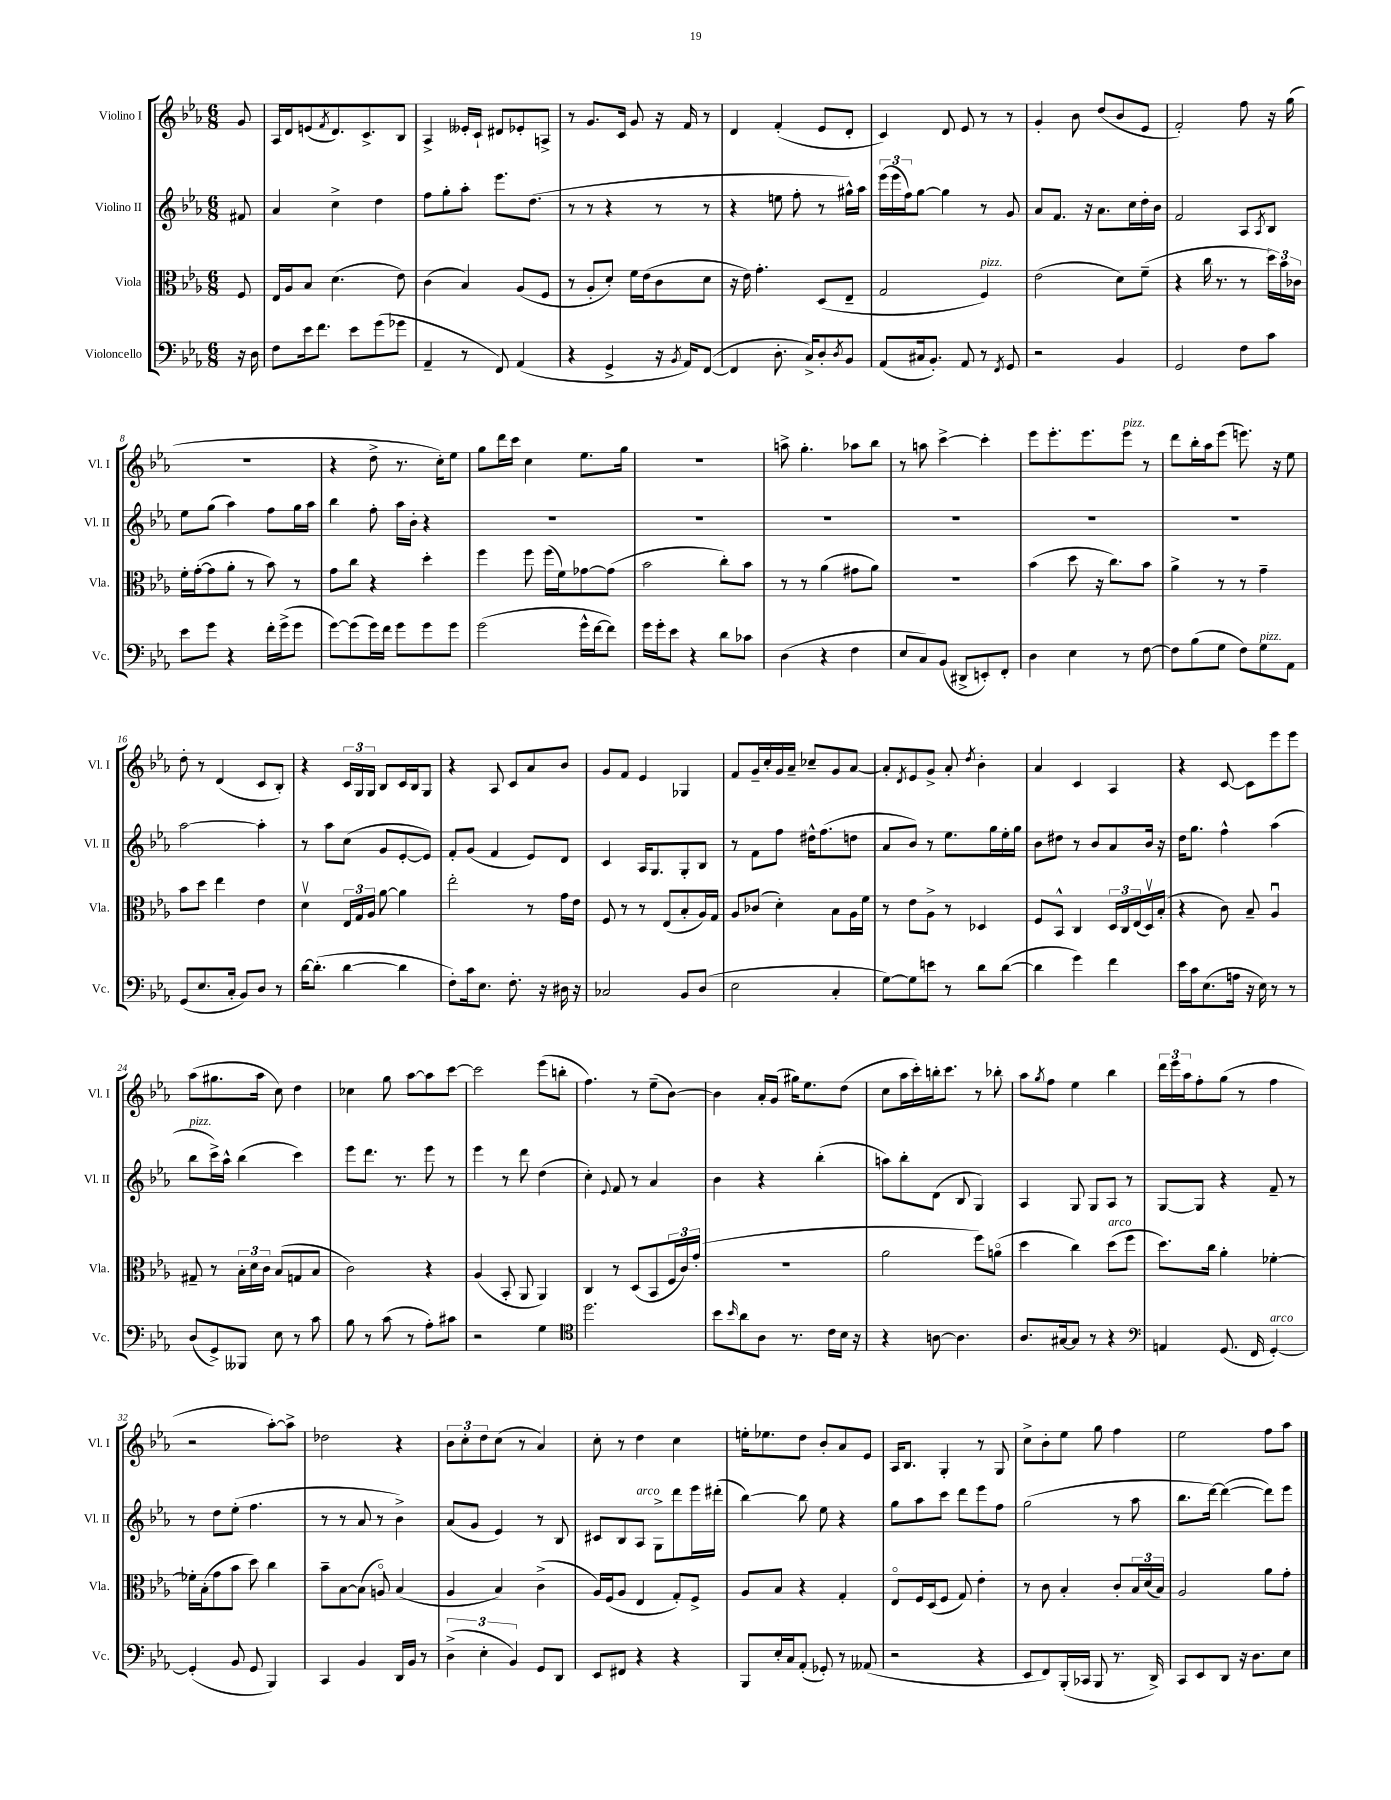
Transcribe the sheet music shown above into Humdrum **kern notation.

**kern	**kern	**kern	**kern
*part4	*part3	*part2	*part1
*staff4	*staff3	*staff2	*staff1
*I"Violoncello	*I"Viola	*I"Violino II	*I"Violino I
*I'Vc.	*I'Vla.	*I'Vl. II	*I'Vl. I
*clefF4	*clefC3	*clefG2	*clefG2
*k[b-e-a-]	*k[b-e-a-]	*k[b-e-a-]	*k[b-e-a-]
*M6/8	*M6/8	*M6/8	*M6/8
=	=	=	=
16r	8F/	8f#X/	8g/
16D\	.	.	.
=1	=1	=1	=1
8F\L	16E-/LL	4a-/	16A-/LL
.	16A-/J	.	16d/J
16e-\k	8B-/J	.	(8en/
8.f\J	.	.	.
.	.	.	8qf/
.	(4.d\	4cc^\	8.d/)
8e-\L	.	.	.
.	.	.	8.c^/
(8g\	.	4dd\	.
8g-X\J	8e-\)	.	8B-/J
=2	=2	=2	=2
4AA-~/	(4c\	8ff\L	4A-^/
.	.	8gg'\	.
8r	4B-/)	8aa-'\J	16e--X'/LL
.	.	.	16c`/JJ
8FF/)	.	8.eee-\L	8d#X/L
(4AA-/	(8A-/L	.	8e-X'/
.	.	(8.dd\J	.
.	8F/J	.	8An^/J
=3	=3	=3	=3
4r	8r	8r	8r
.	8A-'/L	8r	8.g/L
4GG^/	8d'/J)	4r	.
.	.	.	16c/Jk
.	16f\LL	.	8g/
.	(16e-\J	.	.
16r	8c\	8r	16r
8qBB-/	.	.	.
16AA-/KL)	.	.	16f/
([8FF/J	8d\J	8r	8r
=4	=4	=4	=4
4FF/]	16r	4r	4d/
.	16e-\)	.	.
.	4.g'\	.	.
8.D'\	.	8een\	(4f'/
.	.	8ff'\	.
16C^/KL)	.	.	.
8D'/	(8D/L	8r	8e-/L
8qD/	.	.	.
8BB-/J	8E-~/J	16gg#X^^\LL)	8d'/J
.	.	16aa-\JJ	.
=5	=5	=5	=5
(8AA-/L	2G/	(24eee-\LL	4c/)
.	.	24eee-\	.
.	.	24ff\J)	.
16C#X/k	.	[8gg\J	.
8.BB-'/J)	.	.	.
.	.	4gg\]	8d/
8AA-/	.	.	8e-/
!	!LO:TX:a:i:t=pizz.	!	!
8r	4F/)	8r	8r
8qFF/	.	.	.
8GG/	.	8g/	8r
=6	=6	=6	=6
2r	(2e-\	8a-/L	4g'/
.	.	8.f/J	.
.	.	.	8b-\
.	.	16r	.
.	.	8.a-\L	(8dd/L
4BB-/	8d\L)	.	8b-/
.	.	16cc\L	.
.	(8f~\J	16dd'\	8e-/J
.	.	16b-\JJ	.
=7	=7	=7	=7
2GG/	4r	2f/	2f'/)
.	16cc\	.	.
.	8.r	.	.
8F\L	8r	8A-/L	8ff\
.	.	8qA-/	.
8c\J	24dd\LL)	8B-/J	16r
.	24b-\	.	.
.	.	.	(16gg\
.	24c-X\JJ	.	.
!!LO:LB:g=z
=8	=8	=8	=8
8e-\L	16f'\LL	8ee-\L	2.r
.	([16g'\J	.	.
8g\J	8g\]	(8gg\J	.
4r	8a-'\J	4aa-\)	.
.	8r	.	.
16f'\LL	8b-\)	8ff\L	.
(16g^\J	.	.	.
8g\J	8r	16gg\L	.
.	.	16aa-\JJ	.
=9	=9	=9	=9
[8g\L)	8g\L	4bb-\	4r
(8g\]	8cc\J	.	.
16g\L)	4r	8ff'\	8dd^\
16f\JJ	.	.	.
8g\L	.	16aa-\LL	8.r
.	.	16b-'\JJ	.
8g\	4dd'\	4r	.
.	.	.	16cc'\KL)
8g\J	.	.	8ee-\J
=10	=10	=10	=10
(2g\	4ff\	2.r	8gg\L
.	.	.	16ddd\L
.	.	.	16ccc\JJ
.	8ff\	.	4cc\
.	(16ff\LL	.	.
.	16f\J)	.	.
16g^^\LL	[8g-X\	.	8.ee-\L
[16f\J	.	.	.
8f\J])	(8g-\J]	.	.
.	.	.	16gg\Jk
=11	=11	=11	=11
16g\LL	2b-\	2.r	2.r
16g'\J	.	.	.
8e-\J	.	.	.
4r	.	.	.
8d\L	8cc'\L)	.	.
8c-X\J	8b-\J	.	.
=12	=12	=12	=12
(4D\	8r	2.r	8aan^\
.	8r	.	4.gg'\
4r	(4a-\	.	.
4F\	8g#X\L	.	8aa-X\L
.	8a-\J)	.	8bb-\J
=13	=13	=13	=13
8E-/L	2.r	2.r	8r
8C/)	.	.	8aan\
(8BB-/J	.	.	[4ccc^\
8DD#X^/L	.	.	.
8EEn'/)	.	.	4ccc'\]
8FF'/J	.	.	.
=14	=14	=14	=14
4D\	(4b-\	2.r	8eee-\L
.	.	.	8.eee-'\
4E-\	8dd\	.	.
.	.	.	8.eee-\
.	16r	.	.
.	8.cc\L)	.	.
!	!	!	!LO:TX:a:i:t=pizz.
8r	.	.	8eee-\J
[8F\	8b-\J	.	8r
=15	=15	=15	=15
8F\L]	4a-^\	2.r	8ddd\L
(8B-\	.	.	16bb-'\L
.	.	.	16aa-\J
8G\J	8r	.	(8eee-\J
8F\L)	8r	.	8.eeen\)
!LO:TX:a:i:t=pizz.	!	!	!
8G\	4g~\	.	.
.	.	.	16r
8AA-\J	.	.	8ee-\
!!LO:LB:g=z
=16	=16	=16	=16
(8GG/L	8b-\L	[2aa-\	8dd'\
8.E-/	8dd\J	.	8r
.	4ee-\	.	(4d/
16C'/Jk	.	.	.
8BB-/L)	.	.	.
8D/J	4e-\	4aa-'\]	8c/L
8r	.	.	8B-'/J)
=17	=17	=17	=17
[16d\KL	4dv\	8r	4r
(8.d'\J]	.	.	.
.	.	8aa-\L	.
[4d\	24E-/LL	(8cc\J	24c/LL
.	24G/	.	24G/
.	24A-/JJ	.	24G/JJ
.	[8a-\	8g/L	8B-/L
4d\]	4a-\]	[8e-'/	16c/L
.	.	.	16B-/J
.	.	8e-/J])	8G/J
=18	=18	=18	=18
8F'\L)	2ee-'\	8f'/L	4r
16c\k	.	(8g/J	.
8.E-\J	.	.	.
.	.	4f/	8A-/
8.F'\	.	.	8c/L
.	8r	8e-/L)	8a-/
16r	.	.	.
16D#X\	16g\LL	8d/J	8b-/J
16r	16e-\JJ	.	.
=19	=19	=19	=19
2C-X/	8F/	4c/	8g/L
.	8r	.	8f/J
.	8r	16A-/KL	4e-/
.	.	8.G/	.
.	(8E-/L	.	.
8BB-/L	8B-'/	8G'/	4G-X/
(8D/J	16A-/L)	8B-/J	.
.	16G/JJ	.	.
=20	=20	=20	=20
2E-\	8A-/L	8r	8f/L
.	(8c-X/J	8f\L	16g~/L
.	.	.	16cc'/
.	4d'\)	8ff\J	16g/
.	.	.	16a-~/JJ
.	.	16dd#X^^\KL	8cc-X~/L
.	.	(8.ff\	.
4C'/	8B-\L	.	8g/
.	16A-\L	8ddn\J	[8a-/J
.	16f\JJ	.	.
=21	=21	=21	=21
[8G\L)	8r	8a-/L	8a-'/L]
.	.	.	8qd/
8G\]	8e-\L	8b-/J)	8e-/
8en\J	8A-^\J	8r	8g^/J
8r	8r	8.ee-\L	8a-'/
.	.	.	8qdd/
8d\L	4D-X/	.	4b-'\
.	.	16gg\L	.
([8d\J	.	16ee-'\	.
.	.	16gg\JJ	.
=22	=22	=22	=22
4d\]	8F/L	8b-\L	4a-/
.	8BB-^^/J	8dd#X\J	.
4g\)	4C/	8r	4c/
.	.	8b-/L	.
4f\	24D/LL	8a-/	4A-/
.	24C/	.	.
.	(24E-/	.	.
.	16Dv/)	16b-/Jk	.
.	(16B-'/JJ	16r	.
=23	=23	=23	=23
16e-\LL	4r	16dd\KL	4r
16c\J	.	8.gg\J	.
(8.E-\	.	.	.
.	8c\)	4ff^^\	[8c/
16An\Jk	.	.	.
16r	8B-~/	.	8c\L]
16E-\)	.	.	.
8r	4A-u/	(4aa-\	8eee-\
8r	.	.	8eee-\J
!!LO:LB:g=z
=24	=24	=24	=24
!	!	!LO:TX:a:i:t=pizz.	!
(8D/L	8G#X~/	8bb-\L	(8aa-\L
8GG^/)	8r	16ccc^\L)	8.gg#X\
.	.	16aa-^^\JJ	.
8BBB--X/J	24B-'\LL	(4bb-\	.
.	24d\	.	.
.	.	.	16aa-\Jk
.	24c\JJ	.	.
8E-\	(8B-/L	.	8cc\)
8r	8Gn/	4ccc\)	4dd\
8c\	8B-/J	.	.
=25	=25	=25	=25
8B-\	2c\)	8eee-\L	4cc-X\
8r	.	8.ddd\J	.
(8c\	.	.	8gg\
.	.	8.r	.
8r	.	.	[8aa-\L
8A-'\L)	4r	8eee-\	8aa-\]
8c#X\J	.	8r	[8ccc\J
=26	=26	=26	=26
2r	(4A-/	4eee-\	2ccc\]
.	8BB-'/	8r	.
.	8AA-/	8ddd\	.
4G\	4AA-/)	(4dd\	(8eee-\L
.	.	.	8bbn'\J
=27	=27	=27	=27
*clefC4	*	*	*
2.dd\	4C/	4cc'\)	4.ff\)
.	.	8qqe-/	.
.	8r	8f/	.
.	(8D/L	8r	8r
.	8BB-/	4a-/	(8ee-~\L
.	24F/L	.	[8b-\J)
.	24c/)	.	.
.	(24g'/JJ	.	.
=28	=28	=28	=28
8b-\L	2.r	4b-\	4b-\]
16qqb-/	.	.	.
8a-\	.	.	.
8A-\J	.	4r	16a-'/LL
.	.	.	(16g/JJ
8.r	.	.	16gg#X\KL)
.	.	.	8.ee-\
.	.	(4bb-'\	.
16c\LL	.	.	.
16B-\JJ	.	.	(8dd\J
16r	.	.	.
=29	=29	=29	=29
4r	2a-\	8aan\L)	8cc\L
.	.	8bb-'\	16aa-\L
.	.	.	16ccc'\)
[8An\	.	(8d\J	16bbn'\J
.	.	.	8.ccc\J
4.A\]	.	8B-/	.
.	8ff\L)	4G/)	8r
.	(8an\J	.	8bb-X'\
=30	=30	=30	=30
8.A-/L	4dd\	4A-/	8aa-\L
.	.	.	8qgg/
.	.	.	8ff\J
[16G#X/k	.	.	.
8G#/J]	4cc\)	8G/	4ee-\
8r	.	8G/L	.
!	!LO:TX:a:i:t=arco	!	!
4r	(8dd\L	8A-/J	4bb-\
.	8ff\J	8r	.
=31	=31	=31	=31
*clefF4	*	*	*
4AAn/	8.dd\L)	[8G/L	24ddd\LL
.	.	.	24eee-\
.	.	.	24aa-\J
.	.	8G/J]	8ff'\
.	16cc\Jk	.	.
(8.GG/	4a-'\	4r	(8gg\J
.	.	.	8r
16FF/	.	.	.
!LO:TX:a:i:t=arco	!	!	!
[4GG'/)	[4f-X'\	8f~/	4ff\
.	.	8r	.
!!LO:LB:g=z
=32	=32	=32	=32
(4GG'/]	16f-X'\LL]	8r	2r
.	(16B-'\J	.	.
.	8g\	8dd\L	.
8BB-/	8b-\J	(8ee-'\J	.
8GG/	8dd\)	4.ff\	.
4BBB-/)	4cc\	.	[8aa-'\L)
.	.	.	8aa-^\J]
=33	=33	=33	=33
4CC/	8b-~\L	8r	2dd-X\
.	[8B-\	8r	.
4BB-/	(8B-\J]	8a-/	.
.	8An/)	8r	.
16DD/LL	(4B-/	4b-^\)	4r
16BB-/JJ	.	.	.
8r	.	.	.
=34	=34	=34	=34
(6D^\	4A-/	(8a-/L	12b-\L
.	.	.	12cc'\
.	.	8g/J	.
6E-'\	.	.	12dd\
.	4B-/)	4e-/)	(8cc\J
6BB-/)	.	.	.
.	.	.	8r
8GG/L	(4c^\	8r	4a-/)
8DD/J	.	8B-/	.
=35	=35	=35	=35
8EE-/L	16A-/LL)	8c#X/L	8cc'\
.	(16F/J	.	.
8FF#X/J	8A-/J	8B-/	8r
!	!	!LO:TX:a:i:t=arco	!
4r	4E-/	8A-/J	4dd\
.	.	8G^\L	.
4r	8G'/L)	8ddd\	4cc\
.	8F^/J	16eee-\L	.
.	.	(16ddd#X'\JJ	.
=36	=36	=36	=36
8BBB-/L	8A-/L	[4bb-\)	16een'\KL
.	.	.	8.ee-X\
16E-'/L	8B-/J	.	.
16C/J	.	.	.
(8AA-'/J	4r	8bb-\]	8dd\J
8GG-X'/)	.	8ee-\	8b-'/L
8r	4G'/	4r	8a-/
(8AA--X/	.	.	8e-/J
=37	=37	=37	=37
2r	8E-/L	8gg\L	16A-/KL
.	.	.	8.B-/J
.	16F/L	8aa-\	.
.	(16D/J	.	.
.	8F/J	8ccc\J	4G'/
.	8G/)	8ddd\L	.
4r	4e-'\	8eee-\	8r
.	.	8ff\J	8G/
=38	=38	=38	=38
8EE-/L	8r	(2gg\	8cc^\L
8FF/)	8c\	.	8b-'\
(16BBB-'/L	4B-'/	.	8ee-\J
16CC-X/JJ	.	.	.
8BBB-/	.	.	8gg\
8.r	8c'/L	8r	4ff\
.	24B-/L	8aa-\	.
.	(24d/	.	.
16DD^/)	.	.	.
.	24B-/JJ)	.	.
=39	=39	=39	=39
8CC/L	2A-/	8.bb-\L	2ee-\
8EE-/	.	.	.
.	.	[16ddd\Jk)	.
8DD/J	.	(4ddd\_	.
16r	.	.	.
8.D\L	.	.	.
.	8a-\L	8ddd\L])	8ff\L
8E-\J	8g'\J	8eee-\J	8aa-\J
==	==	==	==
*-	*-	*-	*-
